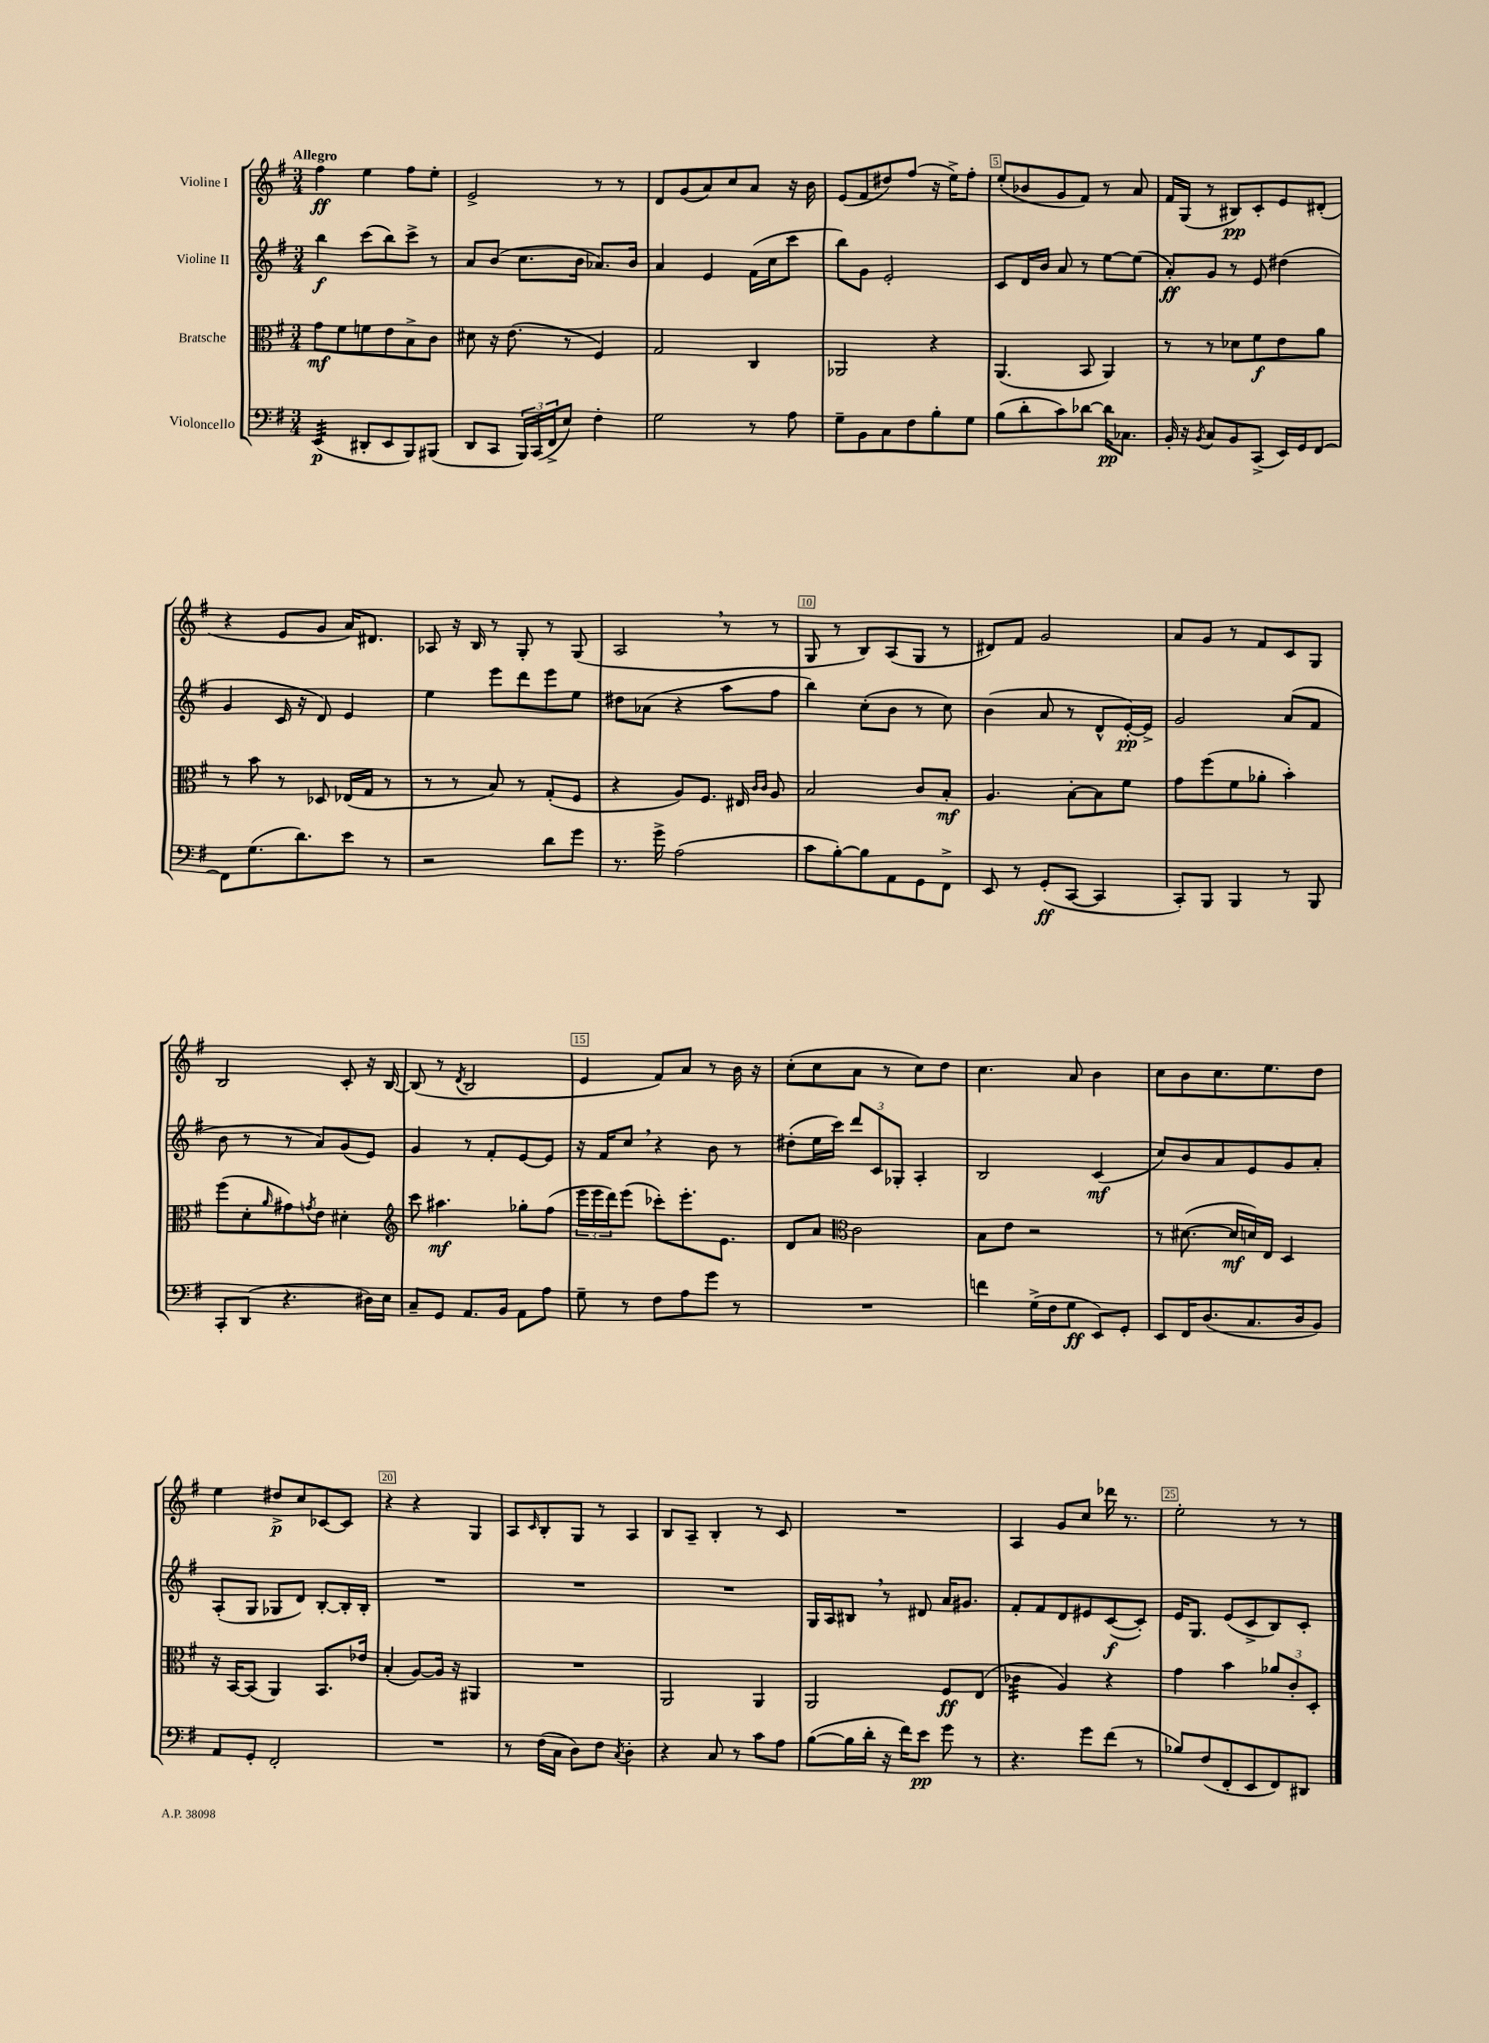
<<
\new StaffGroup <<
\new Staff = "s0" \with { instrumentName = "Violine I" } {
    \clef treble \key g \major \numericTimeSignature \time 3/4 \tempo "Allegro"
    fis''4\ff e''4 fis''8 e''8-. |
    e'2-> r8 r8 |
    d'8 g'8( a'8) c''8 a'8 r16 b'16 |
    e'8( fis'8 dis''8) fis''8( r16 e''16->) fis''8-. |
    e''8-.( bes'8 g'8 fis'8) r8 a'8 |
    fis'16 g16( r8 bis8\pp) c'8-. e'8 dis'8-.( |
    r4 e'8 g'8 a'16) dis'8. |
    aes8 r16 b16 r8 g8-. r8 g8( |
    a2 \breathe r8 r8 |
    g8 r8 b8) a8( g8 r8 |
    dis'8) fis'8 g'2 |
    a'8 g'8 r8 fis'8 c'8 g8 |
    b2 c'8-. r16 b16~ |
    b8( r8 \acciaccatura { d'8 } b2 |
    e'4 fis'8) a'8 r8 b'16 r16 |
    c''8-.( c''8 a'8 r8 c''8) d''8 |
    c''4. a'8 b'4 |
    c''8 b'8 c''8. e''8. d''8 |
    e''4 dis''8->\p c''8 ces'8~ ces'8 |
    r4 r4 g4 |
    a8 \grace { c'16 } b8-. g8 r8 a4 |
    b8 a8-- b4-. r8 c'8 |
    R2. |
    a4 g'8 c''8 des'''16 r8. |
    e''2-. r8 r8 \bar "|." |
}
\new Staff = "s1" \with { instrumentName = "Violine II" } {
    \clef treble \key g \major \numericTimeSignature \time 3/4
    b''4\f c'''8( b''8) c'''8-> r8 |
    a'8 b'8( c''8. b'16 aes'8.) b'16 |
    a'4 e'4 fis'16( c''16 c'''8 |
    b''8) g'8 e'2-. |
    c'8 d'16 b'16 a'8 r8 e''8~ e''8( |
    a'8-.\ff) g'8 r8 e'8 dis''4( |
    g'4 c'16 r16 d'8) e'4 |
    e''4 e'''8 d'''8 e'''8 e''8 |
    dis''8 aes'8( r4 a''8 fis''8 |
    b''4) c''8-.( b'8 r8 c''8) |
    b'4( a'8 r8 d'8-^ e'16~-.\pp) e'16-> |
    g'2 a'8( fis'8 |
    b'8 r8 r8 a'8) g'8( e'8) |
    g'4 r8 fis'8-. e'8~ e'8 |
    r16 fis'16 c''8 \breathe r4 b'8 r8 |
    dis''8-.( e''16 c'''16) \tuplet 3/2 { d'''8 c'8 ges8-. } a4-. |
    b2 c'4\mf( |
    c''8) b'8 a'8 e'8 g'8 a'8-. |
    a8-.( g8 ges8 d'8) b8~-. b16-. b16-. |
    R2. |
    R2. |
    R2. |
    g16 a16 bis8 \breathe r8 dis'8 a'16 gis'8. |
    fis'8-. fis'8 d'8 eis'8 c'8~\f( c'8-.) |
    e'16 g8. e'8( c'8-> b8) c'8-. \bar "|." |
}
\new Staff = "s2" \with { instrumentName = "Bratsche" } {
    \clef alto \key g \major \numericTimeSignature \time 3/4
    g'8\mf fis'8 f'8 e'8 b8-> c'8 |
    dis'8 r16 e'8.( r8 fis4) |
    g2 c4 |
    aes,2 r4 |
    a,4.( b,8 a,4) |
    r8 r8 des'8 fis'8\f e'8 a'8 |
    r8 b'8 r8 des8 ees16( g16 r8 |
    r8 r8 b8) r8 g8-.( fis8 |
    r4 a8) fis8. eis16 \grace { c'16 c'16 } a8 |
    b2 c'8 b8-.\mf |
    a4. b8~-. b8 fis'8 |
    g'8 fis''8( fis'8 aes'8-. b'4-.) |
    fis''8( d'8-. \grace { a'16 } gis'8) \acciaccatura { g'8 } e'8 dis'4-. |
    \clef treble c'''8 ais''4.\mf ges''8-. fis''8( |
    \tuplet 3/2 { e'''16 e'''16 d'''16) } e'''8( ces'''8-.) e'''8.-. e'8. |
    d'8 a'8 \clef alto c'2 |
    b8 e'8 r2 |
    r8 dis'8.~( dis'16\mf d'16) e16 d4 |
    r16 b,16~ b,8( a,4) b,8. ees'16 |
    b4-.( a8~) a16 r16 ais,4 |
    R2. |
    a,2 a,4 |
    a,2 fis8\ff e8( |
    ces'4:32 a4) r4 |
    g'4 b'4 \tuplet 3/2 { aes'8 c'8-. d8-. } \bar "|." |
}
\new Staff = "s3" \with { instrumentName = "Violoncello" } {
    \clef bass \key g \major \numericTimeSignature \time 3/4
    e,4:32\p( dis,8-. e,8 b,,8) bis,,8( |
    d,8 c,8 \tuplet 3/2 { b,,16) c,16( fis,16-> } e8) fis4-. |
    g2 r8 a8 |
    g8-- b,8 c8 fis8 b8-. g8 |
    b8( d'8-. c'8) des'8~ des'16\pp ces8. |
    b,16-. r16 \acciaccatura { b,8 } c8 b,8 c,8->( e,16) g,16 fis,8~ |
    fis,8 g8.( d'8.) e'8 r8 |
    r2 d'8 g'8 |
    r8. g'16-> a2( |
    c'8 b8~-.) b8 a,8 g,8 fis,8-> |
    e,8 r8 g,8-.\ff( c,8~ c,4 |
    c,8-.) b,,8 b,,4 r8 b,,8 |
    c,8-. d,8( r4. dis16) e16 |
    c8-- g,8 a,8. b,16 a,8 a8 |
    g8-- r8 fis8 a8 g'8 r8 |
    R2. |
    f'4 g16->( fis16 g8\ff e,8) g,8-. |
    e,8 fis,16 d8.( c8. d16 b,8) |
    a,8 g,8-. fis,2-. |
    R2. |
    r8 fis16( c16 d8) fis8 \acciaccatura { c8 } d4-. |
    r4 c8 r8 c'8 a8 |
    b8~( b16 d'16-. r16 fis'16) e'8\pp g'8 r8 |
    r4. g'8 fis'8( r8 |
    bes8) fis8( fis,8-. e,8 fis,8) dis,8 \bar "|." |
}
>>
>>
\layout { \context { \Score \override BarNumber.break-visibility = ##(#f #t #t) barNumberVisibility = #(every-nth-bar-number-visible 5) \override BarNumber.stencil = #(make-stencil-boxer 0.1 0.3 ly:text-interface::print) } }
